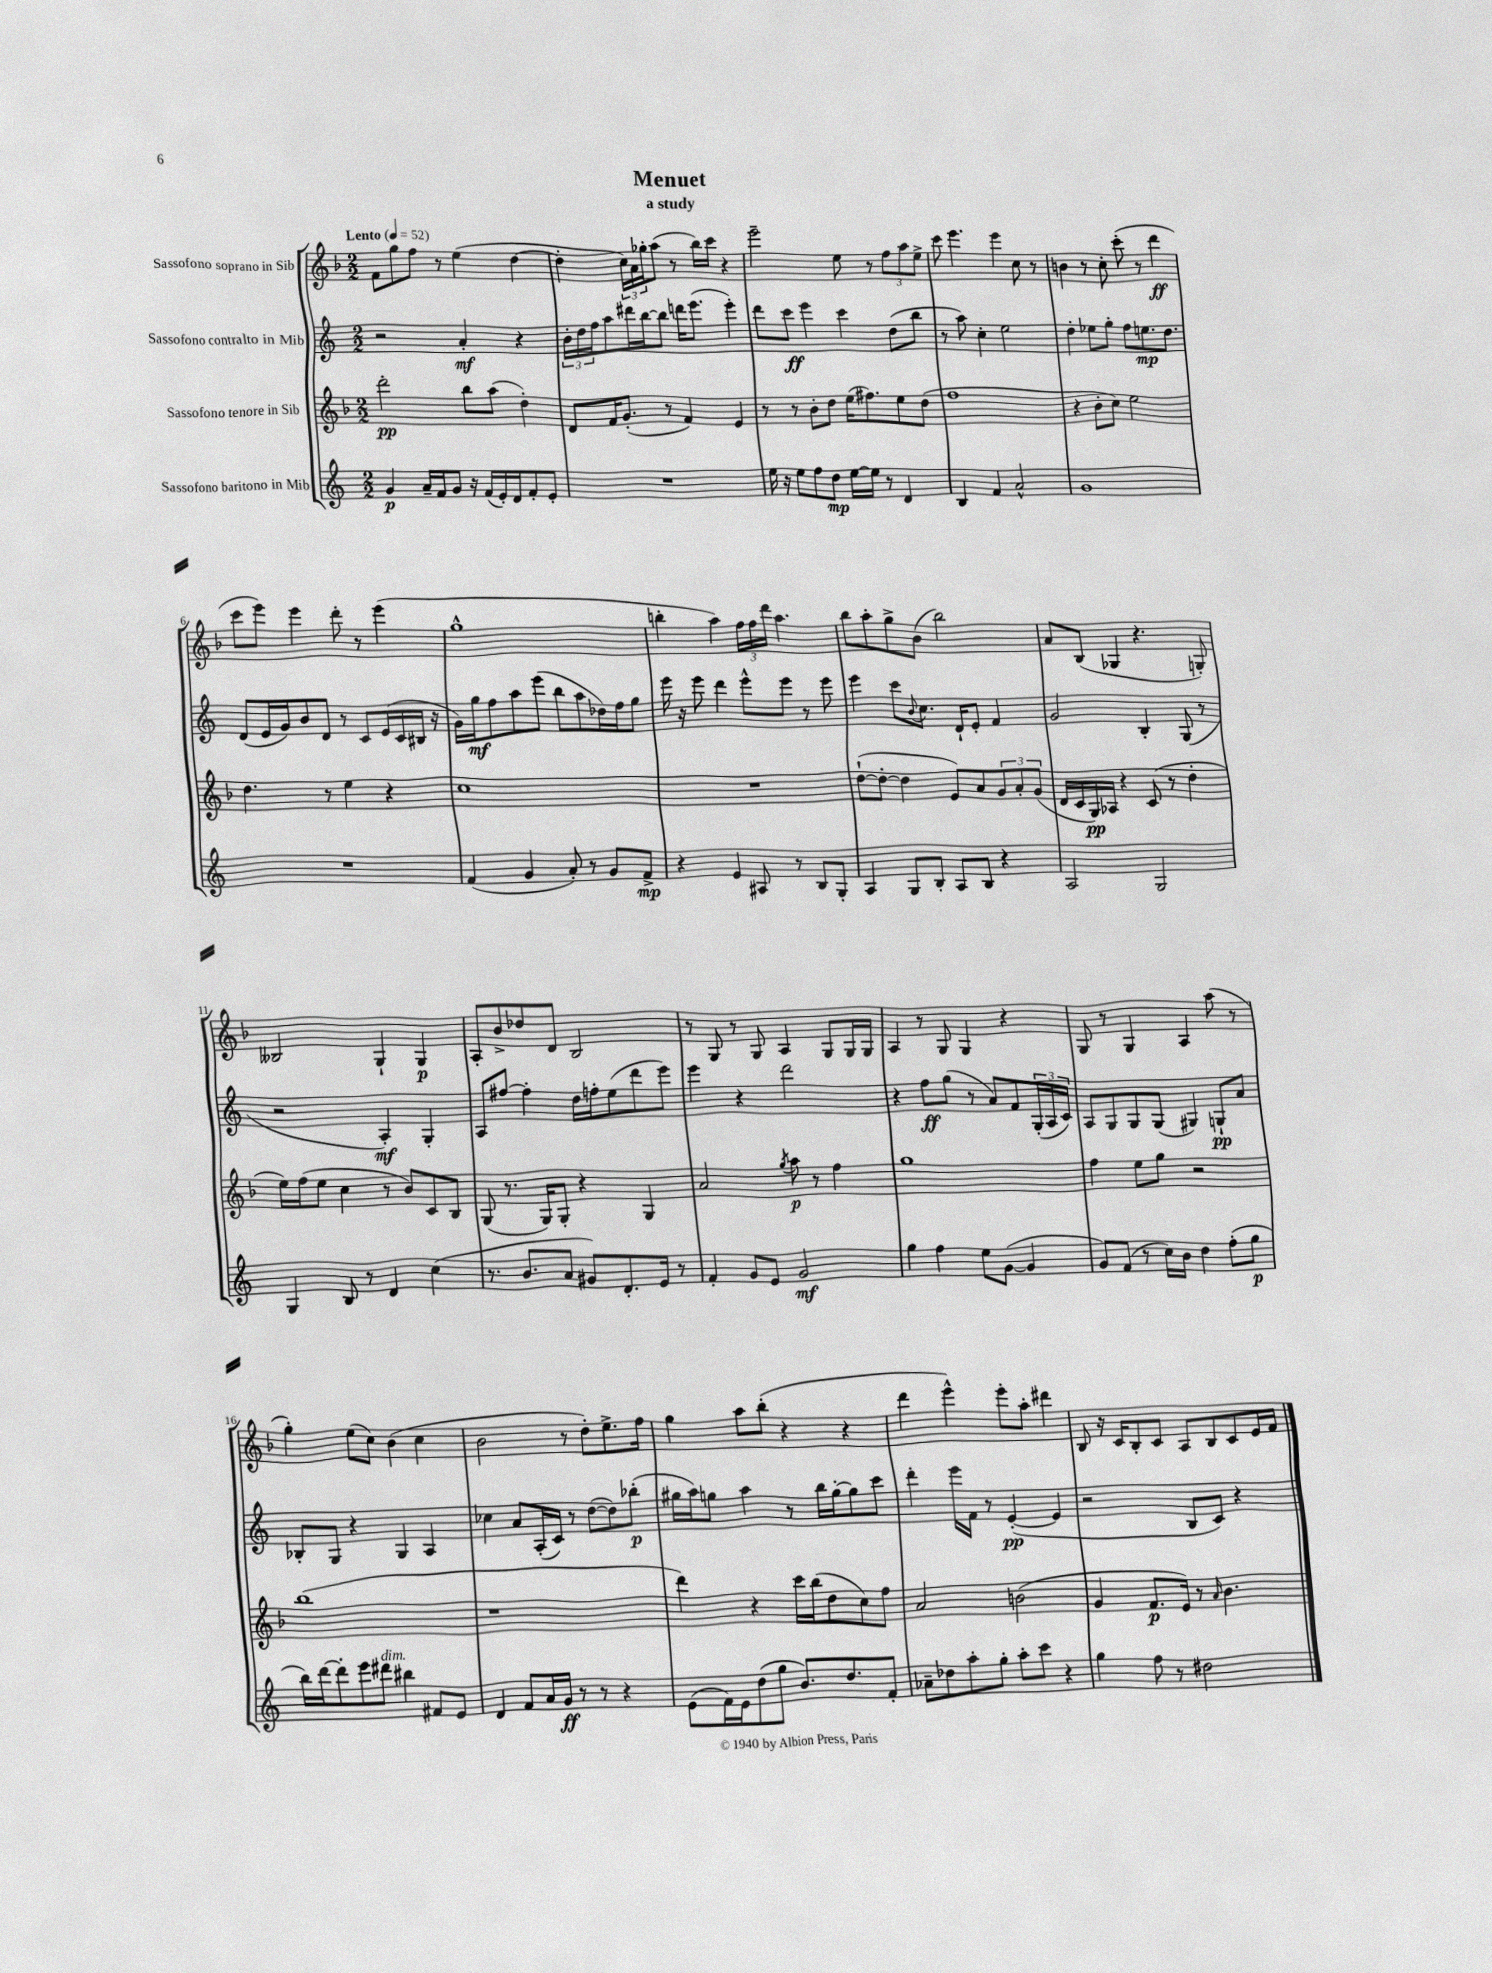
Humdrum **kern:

**kern	**kern	**kern	**kern
*staff4	*staff3	*staff2	*staff1
*clefG2	*clefG2	*clefG2	*clefG2
*k[]	*k[b-]	*k[]	*k[b-]
*M2/2	*M2/2	*M2/2	*M2/2
*MM52	*MM52	*MM52	*MM52
4g	2ddd'	2r	8f
.	.	.	8gg
16a~	.	.	8ff
16f	.	.	.
8g	.	.	8r
16r	8bb-	4a'	(4ee
(16f	.	.	.
16e')	(8aa	.	.
16d	.	.	.
8f'	4dd')	4r	[4dd
8e'	.	.	.
=	=	=	=
1r	8d	24b'	4dd']
.	.	24dd	.
.	.	24ff	.
.	16f	8aa	.
.	(8.g'	.	.
.	.	16ddd#	24cc)
.	.	.	24a
.	.	[16bb	.
.	.	.	24gg-'
.	8r	8bb]	(8aa
.	4f)	16ddd	8r
.	.	(8.eee	.
.	.	.	16bb-)
.	.	.	16ccc
.	4e	4eee')	4r
=	=	=	=
16ee	8r	8ddd	2eee~
16r	.	.	.
8ee	8r	8ccc	.
8ff	8b-'	4eee	.
8dd	8dd	.	.
[16ee	(16ee	4ccc	8ee
16ee]	8.ff#)	.	.
8r	.	.	8r
4d	8ee	(8dd	12ff
.	.	.	12aa
.	(8dd	8bb	.
.	.	.	12ee^
=	=	=	=
4B	1ff	8r	8ccc
.	.	8aa)	4.eee
4f	.	4cc'	.
2a^^	.	2ee	4eee
.	.	.	8cc
.	.	.	8r
=	=	=	=
1g	4r	4dd'	4b
.	8b-'	8ee-	8r
.	8cc)	8gg'	8cc'
.	2ee	8ff	(8ccc'
.	.	8.ee	8r
.	.	.	4ddd
.	.	8.dd	.
=	=	=	=
1r	4.dd	(8d	8ccc
.	.	16e	8eee)
.	.	16g)	.
.	.	8b	4eee
.	8r	8d	.
.	4ee	8r	8ddd'
.	.	8c	8r
.	4r	(16e	(4eee
.	.	16c	.
.	.	16B#	.
.	.	16r	.
=	=	=	=
(4f	1cc	16g)	1gg^^
.	.	16gg	.
.	.	8ff	.
4g	.	8aa	.
.	.	(8eee	.
8a')	.	8bb	.
8r	.	8aa	.
8g	.	16dd-)	.
.	.	16ff	.
8f^	.	8gg	.
=	=	=	=
4r	1r	16eee	4bb'
.	.	16r	.
.	.	8eee	.
4e	.	4ddd	4aa)
8A#	.	8eee^^	24ff
.	.	.	24ff
.	.	.	24ddd
8r	.	8eee	4.aa
8B	.	8r	.
8G'	.	8eee	.
=	=	=	=
4A	([8dd`	4eee	8bb-
.	8dd'_	.	8aa'
8G	4dd]	8ccc	8gg^
.	.	8qqb	.
8B'	.	8.cc	(8b-
8A	8e)	.	2bb-)
.	.	16d`	.
8B	8a	8e'	.
4r	12g	4f	.
.	12a'	.	.
.	(12g	.	.
=	=	=	=
2A	16d	2g	8a
.	16c	.	.
.	16G)	.	(8B-
.	16A-	.	.
.	4r	.	4G-
2G	(8c	4B'	4.r
.	8r	.	.
.	4dd'	(8G	.
.	.	8r	8G')
=	=	=	=
4G	16ee)	2r	2B--
.	(16ff	.	.
.	8ee	.	.
8B	4cc	.	.
8r	.	.	.
4d	8r	4A')	4G`
.	8b-)	.	.
(4cc	8c	4G'	4G
.	8B-	.	.
=	=	=	=
8.r	(8G	8A	8A'
.	8.r	[8ff#	8b-^
8.b	.	.	.
.	.	4ff#']	8dd-
.	16G)	.	.
8a	8G'	.	8d
8g#)	4r	16dd	2B-
.	.	16ff'	.
8.d'	.	(8ee	.
.	4G	8ddd	.
16e	.	.	.
8r	.	8eee)	.
=	=	=	=
4f'	2a	4eee	8r
.	.	.	8G
8g	.	4r	8r
8e	.	.	8G
.	8qgg	.	.
2g	8aa	2ddd	4A
.	8r	.	.
.	4ff	.	8G
.	.	.	16G
.	.	.	16G
=	=	=	=
4gg	1gg	4r	4A
4ff	.	8ff	8r
.	.	(8gg	8G
8ee	.	8r	4G
([8g	.	8a)	.
4g]	.	8f	4r
.	.	(24G'	.
.	.	24A	.
.	.	24c)	.
=	=	=	=
8g)	4ff	8A	8G
(8f	.	8G	8r
8r	8ee	8G	4G
16cc)	8gg	(8G	.
16b	.	.	.
4dd	2r	4G#)	4A
(8ff'	.	8G`	(8aa
8gg	.	8a	8r
=	=	=	=
16bb)	(1bb-	8B-'	4gg')
[16ddd	.	.	.
8ddd']	.	8G	.
8eee	.	4r	(8ee
8ddd#	.	.	8cc)
4bb#	.	4G	(4b-
8f#	.	4A	4cc
8e	.	.	.
=	=	=	=
4d	1r	4cc-	2b-
8f	.	8a	.
16a	.	(16A'	.
16g	.	16c)	.
8r	.	8r	8r
8r	.	([8dd	8dd')
4r	.	8dd])	8.ee^
.	.	(8bb-'	.
.	.	.	16ff
=	=	=	=
(8e	4ddd)	16gg#	4gg
.	.	16aa)	.
16f)	.	8gg	.
16e	.	.	.
(8dd	4r	4aa	8aa
8gg	.	.	(8bb-'
8.b)	16ccc	8r	4r
.	(16bb-	.	.
.	8dd	16bb	.
8.dd	.	[16gg'	.
.	8cc)	8gg]	4r
8f'	8ff	8ccc	.
=	=	=	=
8a-~	2a	4ddd'	4ddd
8dd-	.	.	.
8aa'	.	16eee	4eee^^)
.	.	16f	.
8gg'	.	8r	.
8aa'	(2b	([4e'	8eee'
8ccc	.	.	8aa'
4r	.	4e]	4ddd#
=	=	=	=
4gg	4g	2r	8B-
.	.	.	16r
.	.	.	16c
8ff	8.f	.	8B-'
8r	.	.	8c
.	16e)	.	.
2dd#	8r	8B	8A
.	16qqa	.	.
.	4.b-	8c)	8B-
.	.	4r	8c
.	.	.	16e
.	.	.	16f
==	==	==	==
*-	*-	*-	*-
